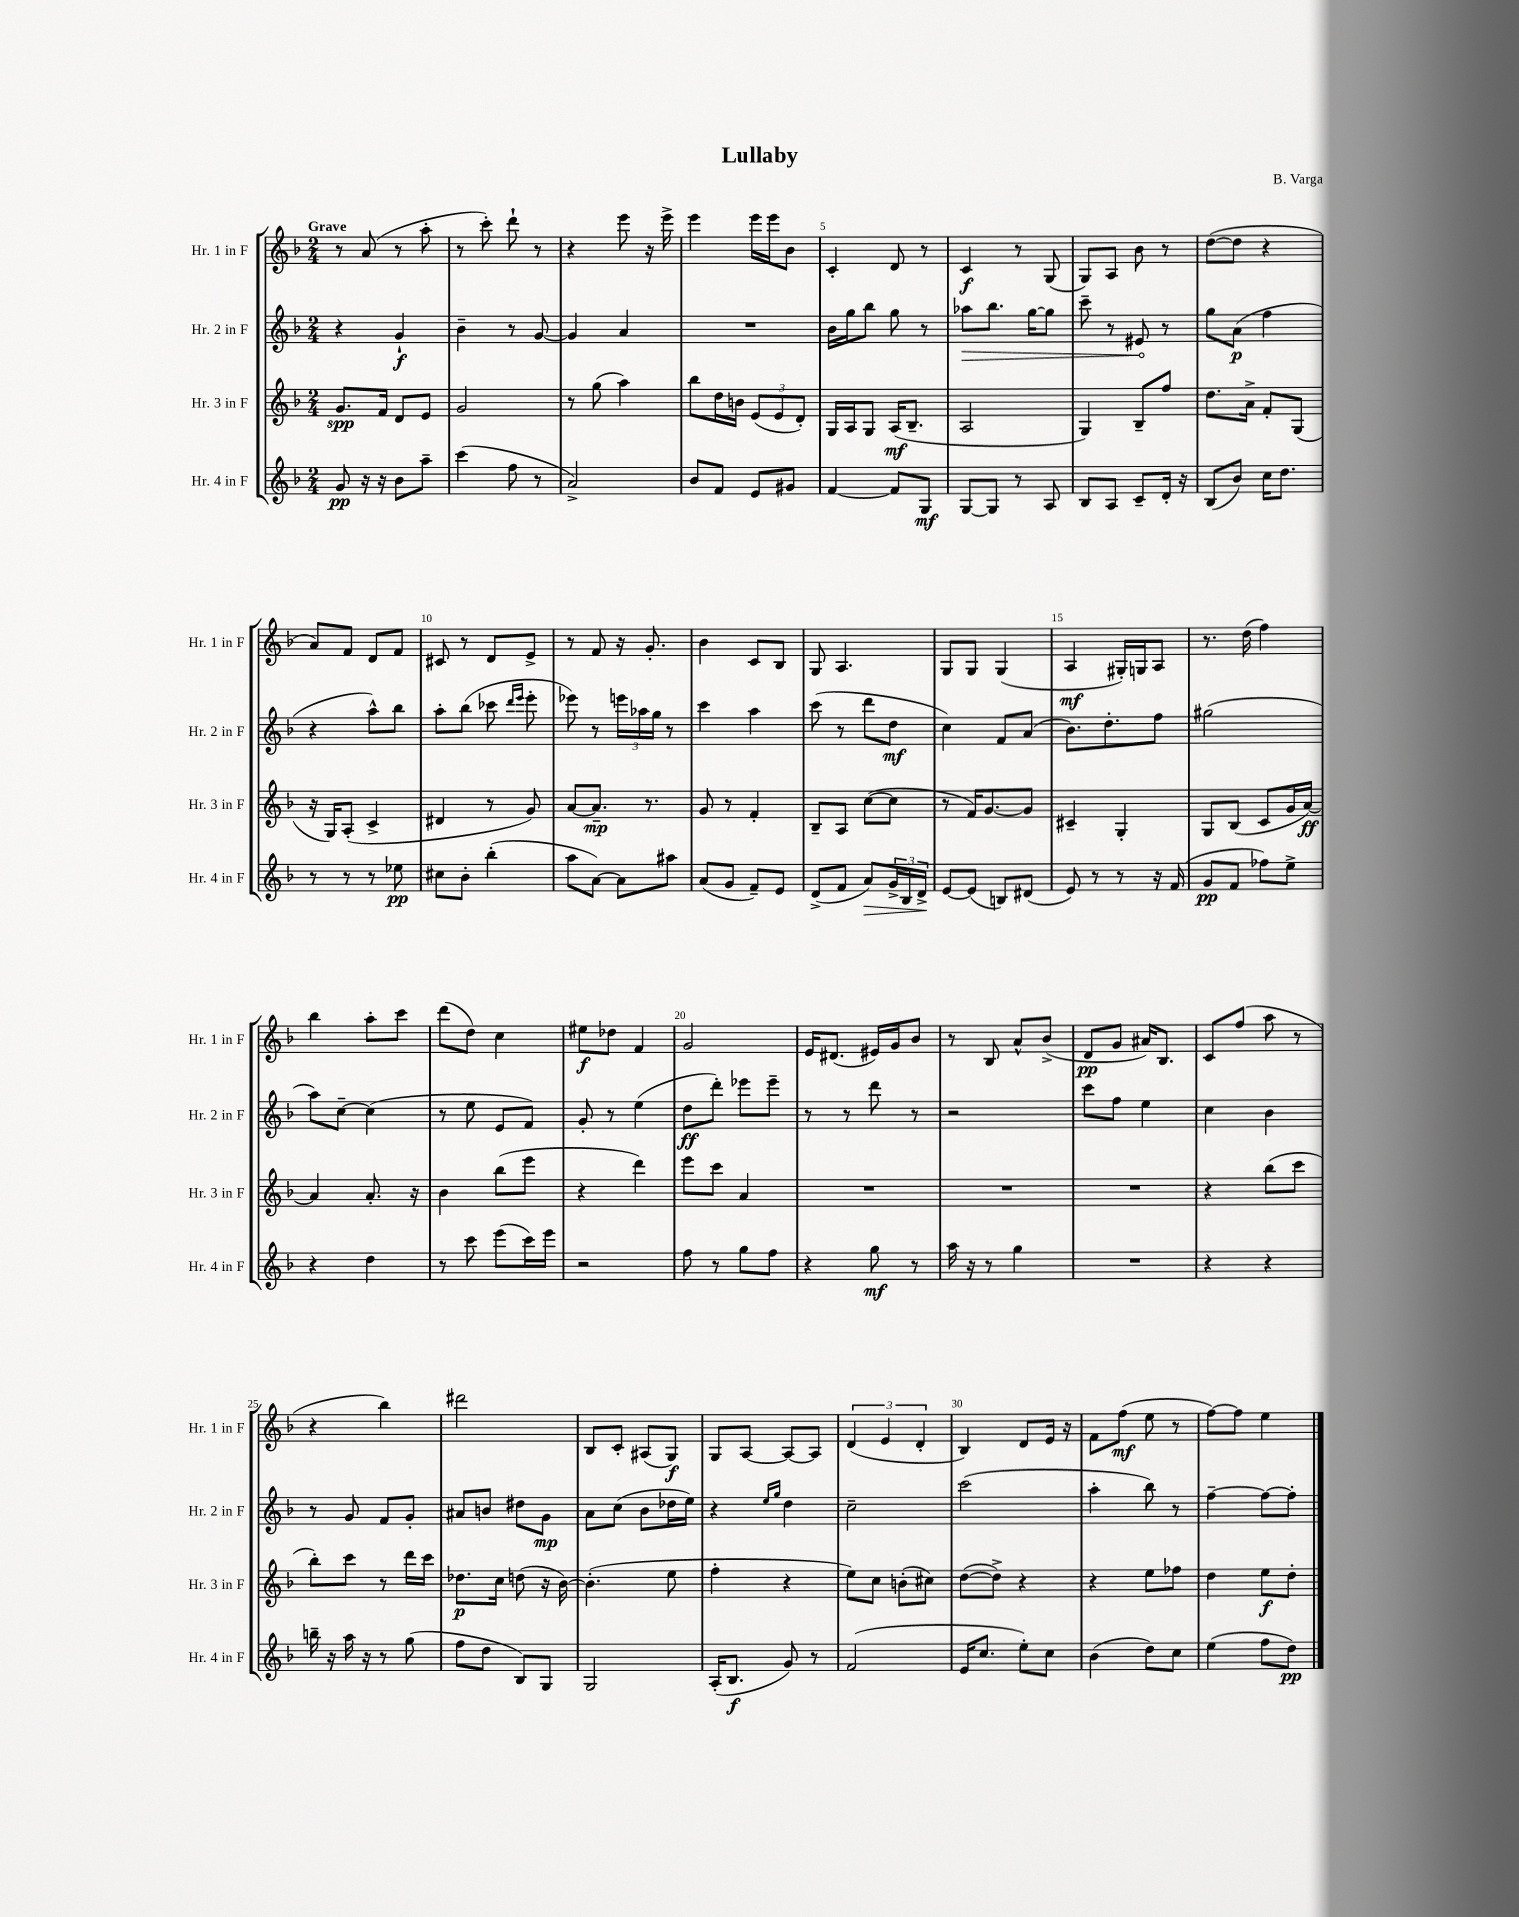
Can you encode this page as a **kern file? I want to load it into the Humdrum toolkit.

**kern	**dynam	**kern	**dynam	**kern	**dynam	**kern	**dynam
*part4	*part4	*part3	*part3	*part2	*part2	*part1	*part1
*staff4	*staff4	*staff3	*staff3	*staff2	*staff2	*staff1	*staff1
*I"Hr. 4 in F	*	*I"Hr. 3 in F	*	*I"Hr. 2 in F	*	*I"Hr. 1 in F	*
*I'Hr. 4 in F	*	*I'Hr. 3 in F	*	*I'Hr. 2 in F	*	*I'Hr. 1 in F	*
*clefG2	*	*clefG2	*	*clefG2	*	*clefG2	*
*k[b-]	*	*k[b-]	*	*k[b-]	*	*k[b-]	*
*M2/4	*	*M2/4	*	*M2/4	*	*M2/4	*
=1	=1	=1	=1	=1	=1	=1	=1
!	!	!	!	!	!	!LO:TX:a:B:t=Grave	!
8g/	pp	8.g/L	spp	4r	.	8r	.
16r	.	.	.	.	.	(8a/	.
16r	.	16f/Jk	.	.	.	.	.
8b-\L	.	8d/L	.	4g`/	f	8r	.
8aa~\J	.	8e/J	.	.	.	8aa'\	.
=2	=2	=2	=2	=2	=2	=2	=2
(4ccc\	.	2g/	.	4b-~\	.	8r	.
.	.	.	.	.	.	8ccc'\)	.
8ff\	.	.	.	8r	.	8ddd`\	.
8r	.	.	.	[8g/	.	8r	.
=3	=3	=3	=3	=3	=3	=3	=3
2a^/)	.	8r	.	4g/]	.	4r	.
.	.	(8gg\	.	.	.	.	.
.	.	4aa\)	.	4a/	.	8eee\	.
.	.	.	.	.	.	16r	.
.	.	.	.	.	.	16eee^\	.
=4	=4	=4	=4	=4	=4	=4	=4
8b-/L	.	8bb-\L	.	2r	.	4eee\	.
8f/J	.	16dd\L	.	.	.	.	.
.	.	16bn\JJ	.	.	.	.	.
8e/L	.	(12e/L	.	.	.	16eee\LL	.
.	.	.	.	.	.	16eee\J	.
.	.	12e/	.	.	.	.	.
8g#X/J	.	.	.	.	.	8b-\J	.
.	.	12d'/J)	.	.	.	.	.
=5	=5	=5	=5	=5	=5	=5	=5
[4f/	.	16G/LL	.	16b-\LL	.	4c'/	.
.	.	16A/J	.	16gg\J	.	.	.
.	.	8G/J	.	8bb-\J	.	.	.
8f/L]	.	(16A/KL	mf	8gg\	.	8d/	.
.	.	8.B-~/J	.	.	.	.	.
8G/J	mf	.	.	8r	.	8r	.
=6	=6	=6	=6	=6	=6	=6	=6
!	!	!	!	!	!LO:HP:b	!	!
[8G/L	.	2A/	.	8aa-X\L	>	4c/	f
8G/J]	.	.	.	8.bb-\J	.	.	.
8r	.	.	.	.	.	8r	.
.	.	.	.	[16gg\KL	.	.	.
8A/	.	.	.	8gg\J]	.	(8G/	.
=7	=7	=7	=7	=7	=7	=7	=7
8B-/L	.	4G/)	.	8ccc~\	.	8G/L)	.
8A/J	.	.	.	8r	.	8A/J	.
8c~/L	.	8B-~/L	.	8e#X/	.	8b-\	.
16d'/Jk	.	8ff/J	.	8r	]	8r	.
16r	.	.	.	.	.	.	.
=8	=8	=8	=8	=8	=8	=8	=8
(8B-/L	.	8.dd\L	.	8gg\L	.	([8dd\L	.
8b-/J)	.	.	.	(8a\J	p	8dd\J]	.
.	.	16a^\Jk	.	.	.	.	.
16cc\KL	.	8f'/L	.	4ff\	.	4r	.
8.dd\J	.	.	.	.	.	.	.
.	.	(8G/J	.	.	.	.	.
!!LO:LB:g=z
=9	=9	=9	=9	=9	=9	=9	=9
8r	.	16r	.	4r	.	8a/L)	.
.	.	16G/KL)	.	.	.	.	.
8r	.	(8A'/J	.	.	.	8f/J	.
8r	.	4c^/	.	8aa^^\L)	.	8d/L	.
8ee-X\	pp	.	.	8bb-\J	.	8f/J	.
=10	=10	=10	=10	=10	=10	=10	=10
8cc#X\L	.	4d#X/	.	8aa'\L	.	8c#X/	.
8b-'\J	.	.	.	(8bb-\J	.	8r	.
(4bb-'\	.	8r	.	8ccc-X\	.	8d/L	.
.	.	.	.	16qqddd/LL	.	.	.
.	.	.	.	16qqeee/JJ	.	.	.
.	.	8g/)	.	8eee'\	.	8e^/J	.
=11	=11	=11	=11	=11	=11	=11	=11
8aa\L	.	[8a/L	.	8eee-X\)	.	8r	.
[8a\J)	.	8.a~/J]	mp	8r	.	8f/	.
8a\L]	.	.	.	24eeen\LL	.	16r	.
.	.	.	.	24aa-X\	.	.	.
.	.	8.r	.	.	.	8.g'/	.
.	.	.	.	24gg\JJ	.	.	.
8aa#X\J	.	.	.	8r	.	.	.
=12	=12	=12	=12	=12	=12	=12	=12
(8a/L	.	8g/	.	4ccc\	.	4b-\	.
8g/J	.	8r	.	.	.	.	.
8f~/L)	.	4f'/	.	4aa\	.	8c/L	.
8e/J	.	.	.	.	.	8B-/J	.
=13	=13	=13	=13	=13	=13	=13	=13
(8d^/L	.	8B-~/L	.	(8ccc\	.	8G/	.
8f/J	.	8A/J	.	8r	.	4.A/	.
!	!LO:HP:b	!	!	!	!	!	!
8a/L)	>	([8cc\L	.	8ddd\L	.	.	.
24g^/L	.	8cc\J]	.	8dd\J	mf	.	.
24B-/	.	.	.	.	.	.	.
24d^/JJ	.	.	.	.	.	.	.
.	]	.	.	.	.	.	.
=14	=14	=14	=14	=14	=14	=14	=14
[8e/L	.	8r	.	4cc\)	.	8G/L	.
(8e/J]	.	16f/KL)	.	.	.	8G/J	.
.	.	[8.g/	.	.	.	.	.
8Bn/L)	.	.	.	8f/L	.	(4G/	.
(8d#X/J	.	8g/J]	.	(8a/J	.	.	.
=15	=15	=15	=15	=15	=15	=15	=15
8e/)	.	4c#X~/	.	8.b-\L)	.	4A/	mf
8r	.	.	.	.	.	.	.
.	.	.	.	8.dd'\	.	.	.
8r	.	4G'/	.	.	.	16G#X'/LL)	.
.	.	.	.	.	.	16Gn/J	.
16r	.	.	.	8ff\J	.	8A/J	.
(16f/	.	.	.	.	.	.	.
=16	=16	=16	=16	=16	=16	=16	=16
8g/L	pp	8G/L	.	(2gg#X\	.	8.r	.
8f/J	.	(8B-/J	.	.	.	.	.
.	.	.	.	.	.	(16dd\	.
8ff-X\L)	.	8c/L	.	.	.	4ff\)	.
8ee^\J	.	16g/L	.	.	.	.	.
.	.	[16a/JJ)	ff	.	.	.	.
!!LO:LB:g=z
=17	=17	=17	=17	=17	=17	=17	=17
4r	.	4a/]	.	8aa\L)	.	4bb-\	.
.	.	.	.	[8cc~\J	.	.	.
4dd\	.	8.a'/	.	(4cc\]	.	8aa'\L	.
.	.	.	.	.	.	8ccc\J	.
.	.	16r	.	.	.	.	.
=18	=18	=18	=18	=18	=18	=18	=18
8r	.	4b-\	.	8r	.	(8ddd\L	.
8ccc\	.	.	.	8ee\	.	8dd\J)	.
(8eee\L	.	(8bb-\L	.	8e/L	.	4cc\	.
16ccc\L)	.	8eee\J	.	8f/J)	.	.	.
16eee\JJ	.	.	.	.	.	.	.
=19	=19	=19	=19	=19	=19	=19	=19
2r	.	4r	.	8g'/	.	8ee#X\L	f
.	.	.	.	8r	.	8dd-X\J	.
.	.	4ddd\)	.	(4ee\	.	4f/	.
=20	=20	=20	=20	=20	=20	=20	=20
8ff\	.	8eee\L	.	8dd\L	ff	2g/	.
8r	.	8ccc\J	.	8ddd'\J)	.	.	.
8gg\L	.	4a/	.	8eee-X\L	.	.	.
8ff\J	.	.	.	8eee-~\J	.	.	.
=21	=21	=21	=21	=21	=21	=21	=21
4r	.	2r	.	8r	.	16e/KL	.
.	.	.	.	.	.	(8.d#X/J	.
.	.	.	.	8r	.	.	.
8gg\	mf	.	.	8ddd\	.	16e#X/LL)	.
.	.	.	.	.	.	16g/J	.
8r	.	.	.	8r	.	8b-/J	.
=22	=22	=22	=22	=22	=22	=22	=22
16aa\	.	2r	.	2r	.	8r	.
16r	.	.	.	.	.	.	.
8r	.	.	.	.	.	8B-/	.
4gg\	.	.	.	.	.	8a^^/L	.
.	.	.	.	.	.	(8b-^/J	.
=23	=23	=23	=23	=23	=23	=23	=23
2r	.	2r	.	8ccc\L	.	8d/L	pp
.	.	.	.	8ff\J	.	8g/J	.
.	.	.	.	4ee\	.	16a#X/KL)	.
.	.	.	.	.	.	8.B-/J	.
=24	=24	=24	=24	=24	=24	=24	=24
4r	.	4r	.	4cc\	.	8c/L	.
.	.	.	.	.	.	(8ff/J	.
4r	.	(8bb-\L	.	4b-\	.	8aa\	.
.	.	8ccc\J	.	.	.	8r	.
!!LO:LB:g=z
=25	=25	=25	=25	=25	=25	=25	=25
16bbn~\	.	8bb-'\L)	.	8r	.	4r	.
16r	.	.	.	.	.	.	.
16aa\	.	8ccc\J	.	8g/	.	.	.
16r	.	.	.	.	.	.	.
8r	.	8r	.	8f/L	.	4bb-\)	.
(8gg\	.	16ddd\LL	.	8g'/J	.	.	.
.	.	16ccc\JJ	.	.	.	.	.
=26	=26	=26	=26	=26	=26	=26	=26
8ff\L	.	8.dd-X\L	p	8a#X/L	.	2ddd#X\	.
8dd\J	.	.	.	8bn/J	.	.	.
.	.	16cc\Jk	.	.	.	.	.
8B-/L)	.	(8ddn\	.	8dd#X\L	.	.	.
8G/J	.	16r	.	8g\J	mp	.	.
.	.	[16b-\)	.	.	.	.	.
=27	=27	=27	=27	=27	=27	=27	=27
2G/	.	(4.b-'\]	.	8a\L	.	8B-/L	.
.	.	.	.	(8cc\J	.	8c'/J	.
.	.	.	.	8b-\L	.	(8A#X/L	.
.	.	8ee\	.	16dd-X\L	.	8G/J)	f
.	.	.	.	16ee\JJ)	.	.	.
=28	=28	=28	=28	=28	=28	=28	=28
(16A'/KL	.	4ff'\	.	4r	.	8G/L	.
8.B-/J	f	.	.	.	.	.	.
.	.	.	.	.	.	[8A/J	.
.	.	.	.	16qqee/LL	.	.	.
.	.	.	.	16qqgg/JJ	.	.	.
8g/)	.	4r	.	4dd\	.	8A/L_	.
8r	.	.	.	.	.	8A/J]	.
=29	=29	=29	=29	=29	=29	=29	=29
(2f/	.	8ee\L)	.	2cc~\	.	(6d/	.
.	.	8cc\J	.	.	.	.	.
.	.	.	.	.	.	6e/	.
.	.	(8bn'\L	.	.	.	.	.
.	.	.	.	.	.	6d'/	.
.	.	8cc#X\J)	.	.	.	.	.
=30	=30	=30	=30	=30	=30	=30	=30
16e/KL	.	([8dd\L	.	(2ccc\	.	4B-/)	.
8.cc/J	.	.	.	.	.	.	.
.	.	8dd^\J])	.	.	.	.	.
8ee'\L)	.	4r	.	.	.	8d/L	.
8cc\J	.	.	.	.	.	16e/Jk	.
.	.	.	.	.	.	16r	.
=31	=31	=31	=31	=31	=31	=31	=31
(4b-\	.	4r	.	4aa'\	.	8f\L	.
.	.	.	.	.	.	(8ff\J	mf
8dd\L)	.	8ee\L	.	8bb-\)	.	8ee\	.
8cc\J	.	8ff-X\J	.	8r	.	8r	.
=32	=32	=32	=32	=32	=32	=32	=32
(4ee\	.	4dd\	.	[4ff~\	.	[8ff\L)	.
.	.	.	.	.	.	8ff\J]	.
8ff\L	.	8ee\L	f	8ff\L_	.	4ee\	.
8dd\J)	pp	8dd'\J	.	8ff'\J]	.	.	.
==	==	==	==	==	==	==	==
*-	*-	*-	*-	*-	*-	*-	*-
